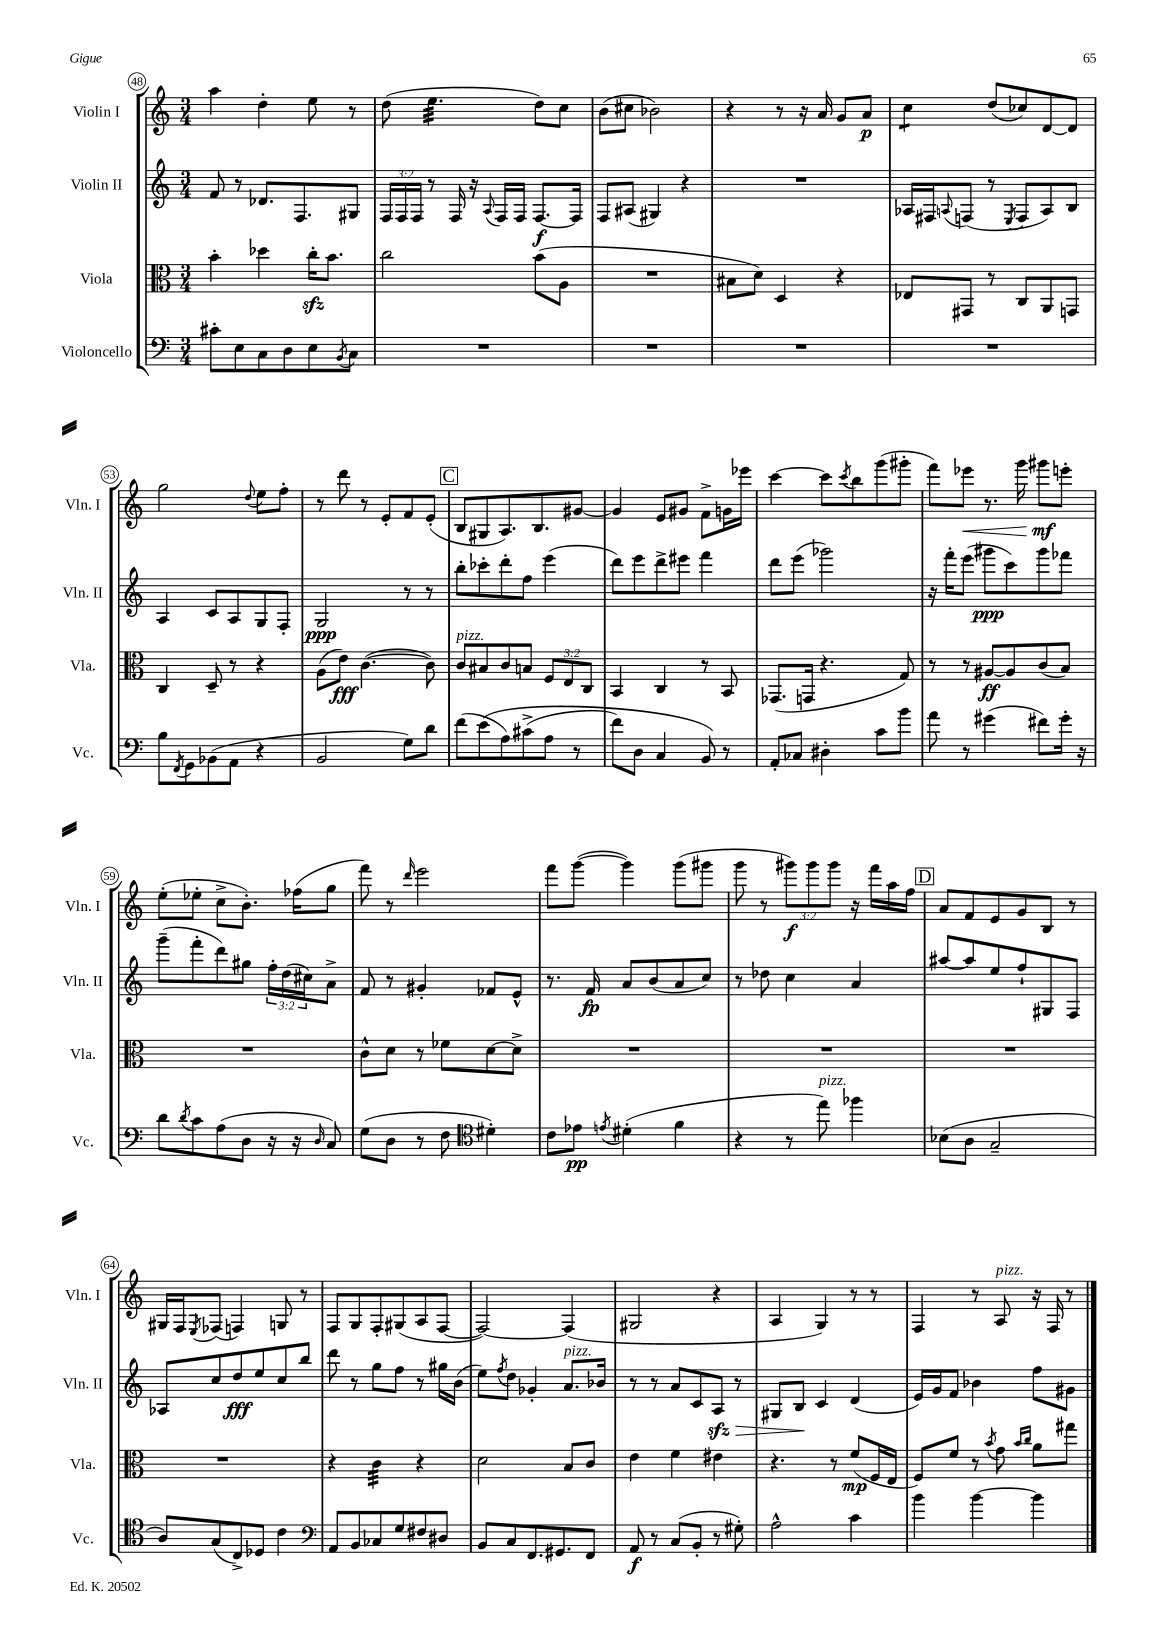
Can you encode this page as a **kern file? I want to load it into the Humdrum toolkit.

**kern	**kern	**kern	**kern
*staff4	*staff3	*staff2	*staff1
*clefF4	*clefC3	*clefG2	*clefG2
*k[]	*k[]	*k[]	*k[]
*M3/4	*M3/4	*M3/4	*M3/4
8c#'\L	4b'\	8f/	4aa\
8E\	.	8r	.
8C\	4dd-\	8.d-/L	4dd'\
8D\	.	.	.
.	.	8.F/	.
8E\	16cc'\LK	.	8ee\
.	8.b\J	.	.
8qBB/	.	.	.
8C\J	.	8G#/J	8r
=	=	=	=
2.r	2cc\	24F/LL	(8dd\
.	.	24F/	.
.	.	24F/JJ	.
.	.	8r	4.ee\
.	.	16F/	.
.	.	16r	.
.	.	8qqA/	.
.	.	16F/LL	.
.	.	16F/JJ	.
.	(8b\L	[8.F/L	8dd\L)
.	8A\J	.	8cc\J
.	.	16F/]Jk	.
=	=	=	=
2.r	2.r	8F/L	(8b\L
.	.	(8A#/J	8cc#\J
.	.	4G#/)	2b-\)
.	.	4r	.
=	=	=	=
2.r	8B#\L	2.r	4r
.	8d\J)	.	.
.	4D/	.	8r
.	.	.	16r
.	.	.	16a/
.	4r	.	8g/L
.	.	.	8a/J
=	=	=	=
2.r	8E-/L	16A-/LL	4cc\
.	.	16F#/J	.
.	.	8qqA/	.
.	8GG#/J	(8F/J	.
.	8r	8r	(8dd/L
.	.	8qE/	.
.	8C/L	8F/L	8cc-/)
.	8AA/	8A/)	[8d/
.	8GG/J	8B/J	8d/]J
=	=	=	=
8B\L	4C/	4A/	2gg\
8qFF/	.	.	.
8GG\	.	.	.
(8BB-\	8D~/	8c/L	.
8AA\J	8r	8A/	.
.	.	.	8qqdd/
4r	4r	8G/	8ee\L
.	.	8F'/J	8ff'\J
=	=	=	=
2BB/	(8A\L	2G/	8r
.	8e\J)	.	8ddd\
.	([4.c\	.	8r
.	.	.	8e'/L
8G\L)	.	8r	8f/
8d\J	8c\])	8r	(8e'/J
=	=	=	=
(8f\L	8c/L	8bb'\L	8B/L
&(8e\	8B#/	8ccc-'\	8G#/
8A\)	8c/	8ddd'\	8.A/)
(8c#^\	8B/J	8ff\J	.
.	.	.	8.B/
8A\J	12F/L	(4eee\	.
.	12E/	.	.
8r	.	.	[8g#/J
.	12C/J	.	.
=	=	=	=
8f\L)	4BB/	8ddd\L)	4g#/]
8D\J	.	8eee\	.
4C/	4C/	8ddd^\	8e/L
.	.	8eee#\J	8g#/J
8BB/&)	8r	4fff\	8f^\L
8r	8BB/	.	16g\L
.	.	.	16eee-\JJ
=	=	=	=
8AA'/L	(8.GG-/L	8ddd\L	[4ccc\
8C-/J	.	(8eee\J	.
.	16GG/Jk	.	.
4D#'\	4.r	2ggg-\)	8ccc\]L
.	.	.	8qccc/
.	.	.	8bb\
8c\L	.	.	(8ggg\
8b\J	8G/)	.	8ggg#'\J
=	=	=	=
8a\	8r	16r	8fff\L)
.	.	16fff'\LK	.
8r	8r	(8eee\J	8eee-\J
(4g#\	[8A#/L	8ggg#\L	8.r
.	8A#/]	8ccc\)	.
.	.	.	16ggg\
8f#\L)	(8c/	8ggg#\	8ggg#\L
16g#'\Jk	8B/J)	8fff-\J	8eee'\J
16r	.	.	.
=	=	=	=
8d\L	2.r	(8ggg~\L	(8ee'\L
8qd/	.	.	.
8c\	.	8fff'\	8ee-'\J
(8A\	.	8ddd\)	8cc^\L
8D\J	.	8gg#\J	8.b'\J)
16r	.	24ff'\LL	.
.	.	(24dd\	.
16r	.	.	(16ff-\LK
.	.	24cc#\J)	.
16qqD/	.	.	.
8C/)	.	8a^\J	8gg\J
=	=	=	=
(8G\L	8c^^\L	8f/	8fff\)
8D\J	8d\J	8r	8r
.	.	.	16qqddd/
8r	8r	4g#'/	2eee\
8F\	8f-\L	.	.
*clefC4	*	*	*
4d#'\)	[8d\	8f-/L	.
.	8d^\]J	8e^^/J	.
=	=	=	=
8c\L	2.r	8.r	8fff\L
8e-\J	.	.	([8ggg\J
.	.	16f/	.
8qe/	.	.	.
(4d#'\	.	8a/L	4ggg\])
.	.	(8b/	.
4f\	.	8a/	(8ggg\L
.	.	8cc/J)	8ggg#\J
=	=	=	=
4r	2.r	8r	8ggg\
.	.	8dd-\	8r
8r	.	4cc\	12ggg#\L)
.	.	.	12ggg#\
8ee\)	.	.	.
.	.	.	12ggg#\J
4ff-\	.	4a/	16r
.	.	.	16fff\LL
.	.	.	16aa\
.	.	.	16ff\JJ
=	=	=	=
(8B-\L	2.r	[8aa#/L	8a/L
8A\J	.	8aa#/]	8f/
2G~/	.	8ee/	8e/
.	.	8ff`/	8g/
.	.	8G#/	8B/J
.	.	8F/J	8r
=	=	=	=
8A/L)	2.r	8A-/L	16G#/LL
.	.	.	16F/J
.	.	.	8qE/
(8G/	.	8cc/	(8F-/J
8C^/)	.	8dd/	4F/)
8D-/J	.	8ee/	.
4c\	.	8cc/	8G/
.	.	8bb/J	8r
=	=	=	=
*clefF4	*	*	*
8AA/L	4r	8ddd\	8F/L
8BB/	.	8r	8G/
8C-/	4c\	8gg\L	8F'/
8G/	.	8ff\J	(8G#/
8F#/	4r	8r	8A/
8D#/J	.	16gg#\LL	[8F/J
.	.	(16b\JJ	.
=	=	=	=
8BB/L	2d\	8ee\L)	2F/_)
.	.	8qff/	.
8C/	.	8dd\J	.
8.FF/	.	4g-'/	.
8.GG#/	.	.	.
.	8B/L	8.a/L	(4F/]
8FF/J	8c/J	.	.
.	.	16b-/Jk	.
=	=	=	=
8AA/	4e\	8r	2G#/
8r	.	8r	.
(8C/L	4f\	8a/L	.
8BB'/J	.	8c/	.
8r	4e#\	8A/J	4r
8G#'\)	.	8r	.
=	=	=	=
2A^^\	4.r	8G#/L	4A/
.	.	8B/J	.
.	.	4c/	4G/)
.	8r	.	.
4c\	(8f/L	(4d/	8r
.	16F/L	.	8r
.	16E/JJ	.	.
=	=	=	=
4b\	8F/L)	16e/LL)	4F/
.	.	16g/J	.
.	8f/J	8f/J	.
[4b\	8r	4b-\	8r
.	8qb/	.	.
.	8g\	.	8A/
.	16qqb/LL	.	.
.	16qqcc/JJ	.	.
4b\]	8a\L	8ff\L	16r
.	.	.	16F/
.	8gg#\J	8g#\J	8r
==	==	==	==
*-	*-	*-	*-
